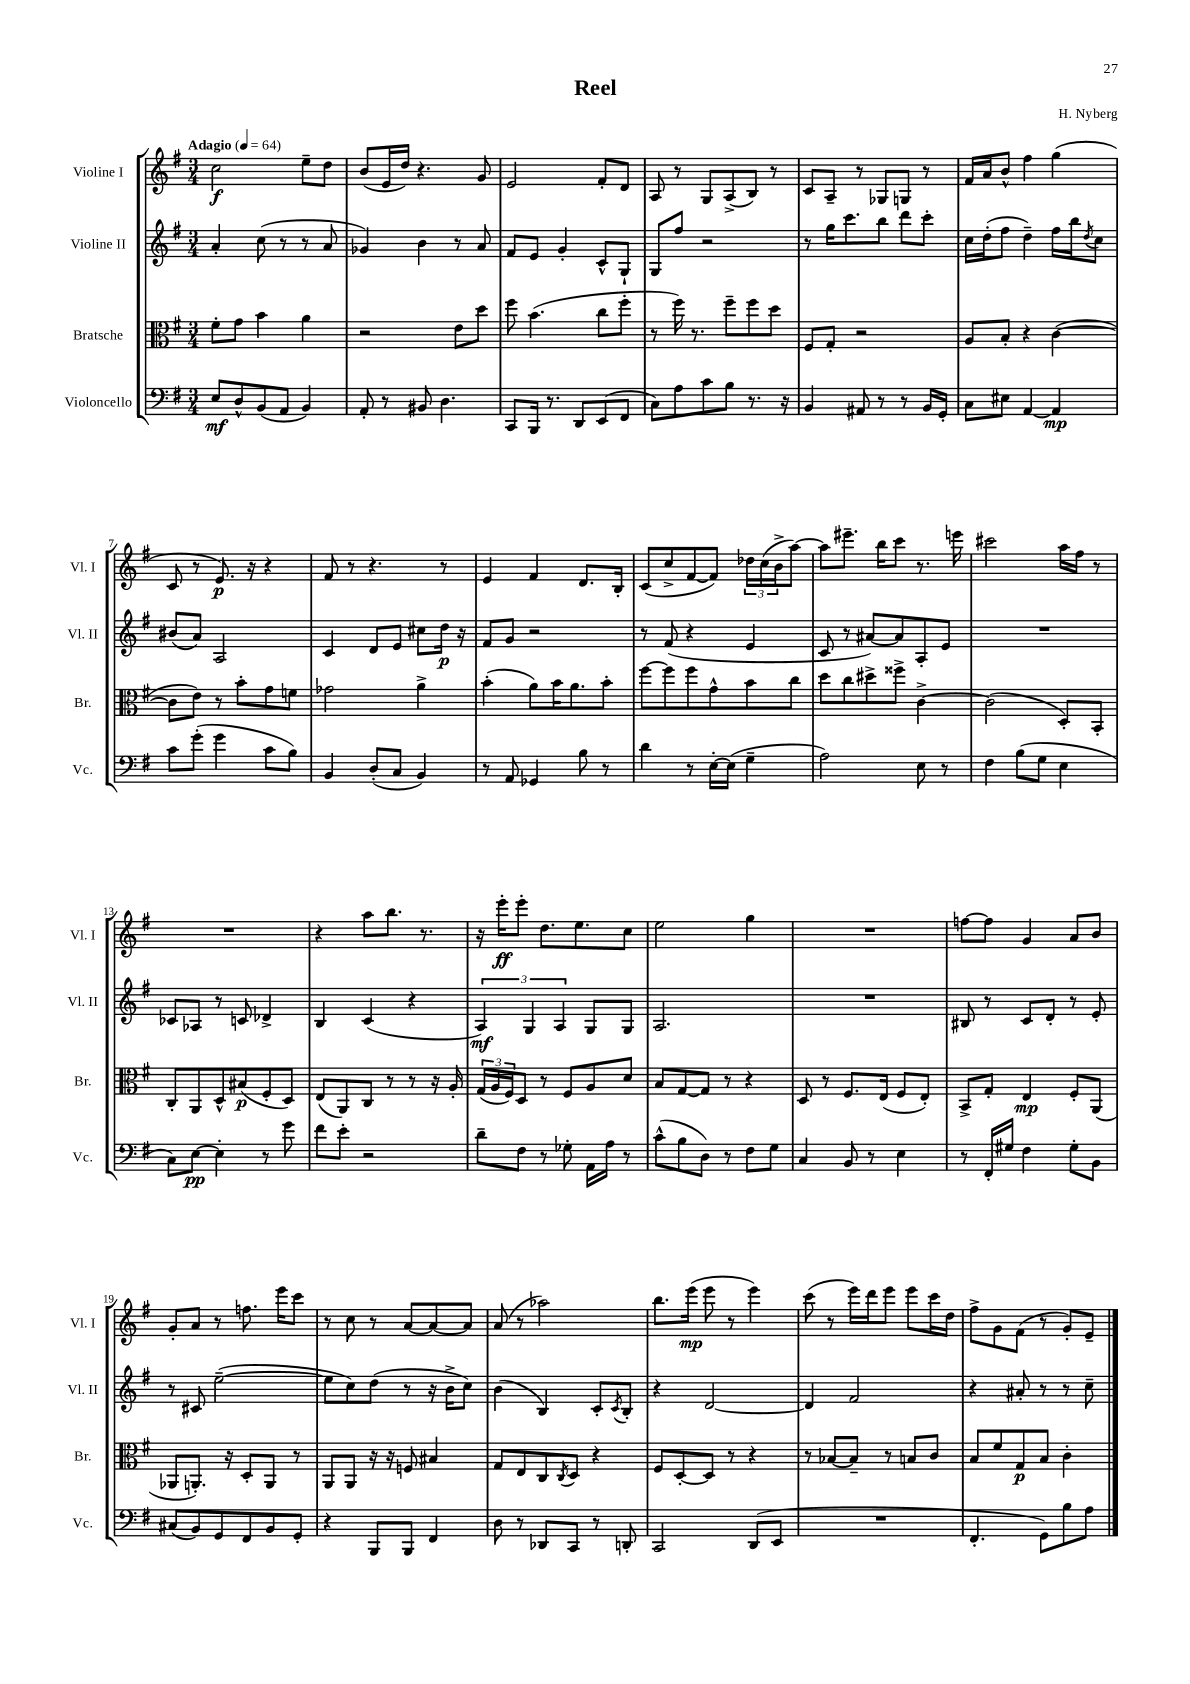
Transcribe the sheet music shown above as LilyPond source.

\header { title = "Reel" composer = "H. Nyberg" }
<<
\new StaffGroup <<
\new Staff = "s0" \with { instrumentName = "Violine I" shortInstrumentName = "Vl. I" } {
    \clef treble \key g \major \numericTimeSignature \time 3/4 \tempo "Adagio" 4 = 64
    c''2\f e''8-- d''8 |
    b'8( e'16 d''16) r4. g'8 |
    e'2 fis'8-. d'8 |
    a8 r8 g8 a8->( b8) r8 |
    c'8 a8-- r8 ges8 g8 r8 |
    fis'16 a'16 b'8-^ fis''4 g''4( |
    c'8 r8 e'8.\p) r16 r4 |
    fis'8 r8 r4. r8 |
    e'4 fis'4 d'8. b16-. |
    c'8( c''8-> fis'8~ fis'8) \tuplet 3/2 { des''16 c''16( b'16-> } a''8~) |
    a''8 eis'''8.-- b''16 c'''8 r8. e'''16 |
    cis'''2 a''16 fis''16 r8 |
    R2. |
    r4 a''8 b''8. r8. |
    r16 e'''16-.\ff e'''8-. d''8. e''8. c''8 |
    e''2 g''4 |
    R2. |
    f''8~ f''8 g'4 a'8 b'8 |
    g'8-. a'8 r8 f''8. e'''16 c'''8 |
    r8 c''8 r8 a'8~ a'8~ a'8 |
    a'8( r8 aes''2) |
    b''8. e'''16\mp( e'''8 r8 e'''4) |
    c'''8( r8 e'''16) d'''16 e'''8 e'''8 c'''16 d''16 |
    fis''8-> g'8 fis'8( r8 g'8-.) e'8-- \bar "|." |
}
\new Staff = "s1" \with { instrumentName = "Violine II" shortInstrumentName = "Vl. II" } {
    \clef treble \key g \major \numericTimeSignature \time 3/4
    a'4-. c''8( r8 r8 a'8 |
    ges'4) b'4 r8 a'8 |
    fis'8 e'8 g'4-. c'8-^ g8-! |
    g8 fis''8 r2 |
    r8 g''16 c'''8. b''8 d'''8 c'''8-. |
    c''16 d''16-.( fis''8 d''4--) fis''16 b''16 \acciaccatura { d''8 } c''8 |
    bis'8( a'8) a2 |
    c'4 d'8 e'8 cis''8 d''16\p r16 |
    fis'8 g'8 r2 |
    r8 fis'8( r4 e'4 |
    c'8 r8 ais'8~) ais'8 a8-. e'8 |
    R2. |
    ces'8 aes8 r8 c'8 des'4-> |
    b4 c'4( r4 |
    \tuplet 3/2 { a4\mf) g4 a4 } g8 g8 |
    a2. |
    R2. |
    bis8 r8 c'8 d'8-. r8 e'8-. |
    r8 cis'8 e''2~--( |
    e''8 c''8) d''8( r8 r16 b'16-> c''8) |
    b'4( b4) c'8-. \acciaccatura { c'8 } b8-. |
    r4 d'2~ |
    d'4 fis'2 |
    r4 ais'8-. r8 r8 c''8-- \bar "|." |
}
\new Staff = "s2" \with { instrumentName = "Bratsche" shortInstrumentName = "Br." } {
    \clef alto \key g \major \numericTimeSignature \time 3/4
    fis'8-. g'8 b'4 a'4 |
    r2 e'8 d''8 |
    fis''8 b'4.( c''8 fis''8-. |
    r8 fis''16) r8. fis''8-- fis''8 d''8 |
    fis8 g8-. r2 |
    a8 b8-. r4 c'4~( |
    c'8 e'8) r8 b'8-. g'8 f'8 |
    ges'2 a'4-> |
    b'4-.( a'8) b'16 a'8. b'8-. |
    fis''8~ fis''8 fis''8 g'8-^ b'8 c''8 |
    d''8 c''8 dis''8-> fisis''8-> c'4~-> |
    c'2( d8-.) b,8-. |
    c8-. a,8 d8-^ bis8\p( fis8-. d8) |
    e8( a,8) c8 r8 r8 r16 a16-. |
    \tuplet 3/2 { g16( a16 fis16) } d8 r8 fis8 a8 d'8 |
    b8 g8~ g8 r8 r4 |
    d8 r8 fis8. e16( fis8 e8-.) |
    b,8-> g8-. e4\mp fis8-. a,8( |
    aes,8 a,8.-.) r16 d8-. a,8 r8 |
    a,8 a,8 r16 r16 f8 bis4 |
    g8 e8 c8 \acciaccatura { c8 } d8 r4 |
    fis8 d8~-. d8 r8 r4 |
    r8 bes8~ bes8-- r8 b8 c'8 |
    b8 fis'8 g8\p b8 c'4-. \bar "|." |
}
\new Staff = "s3" \with { instrumentName = "Violoncello" shortInstrumentName = "Vc." } {
    \clef bass \key g \major \numericTimeSignature \time 3/4
    e8\mf d8-^ b,8( a,8 b,4) |
    a,8-. r8 bis,8 d4. |
    c,8 b,,16 r8. d,8 e,8( fis,8 |
    c8) a8 c'8 b8 r8. r16 |
    b,4 ais,8 r8 r8 b,16 g,16-. |
    c8 eis8 a,4~ a,4\mp |
    c'8 g'8-.( g'4 c'8 b8) |
    b,4 d8-.( c8 b,4) |
    r8 a,8 ges,4 b8 r8 |
    d'4 r8 e16~-. e16( g4-- |
    a2) e8 r8 |
    fis4 b8( g8 e4 |
    c8) e8~\pp e4-. r8 g'8 |
    fis'8 e'8-. r2 |
    d'8-- fis8 r8 ges8-. a,16 a16 r8 |
    c'8-^( b8 d8) r8 fis8 g8 |
    c4 b,8 r8 e4 |
    r8 fis,16-. gis16 fis4 gis8-. b,8 |
    cis8( b,8) g,8 fis,8 b,8 g,8-. |
    r4 b,,8 b,,8 fis,4 |
    d8 r8 des,8 c,8 r8 d,8-. |
    c,2 d,8( e,8 |
    R2. |
    fis,4.-. g,8) b8 a8 \bar "|." |
}
>>
>>
